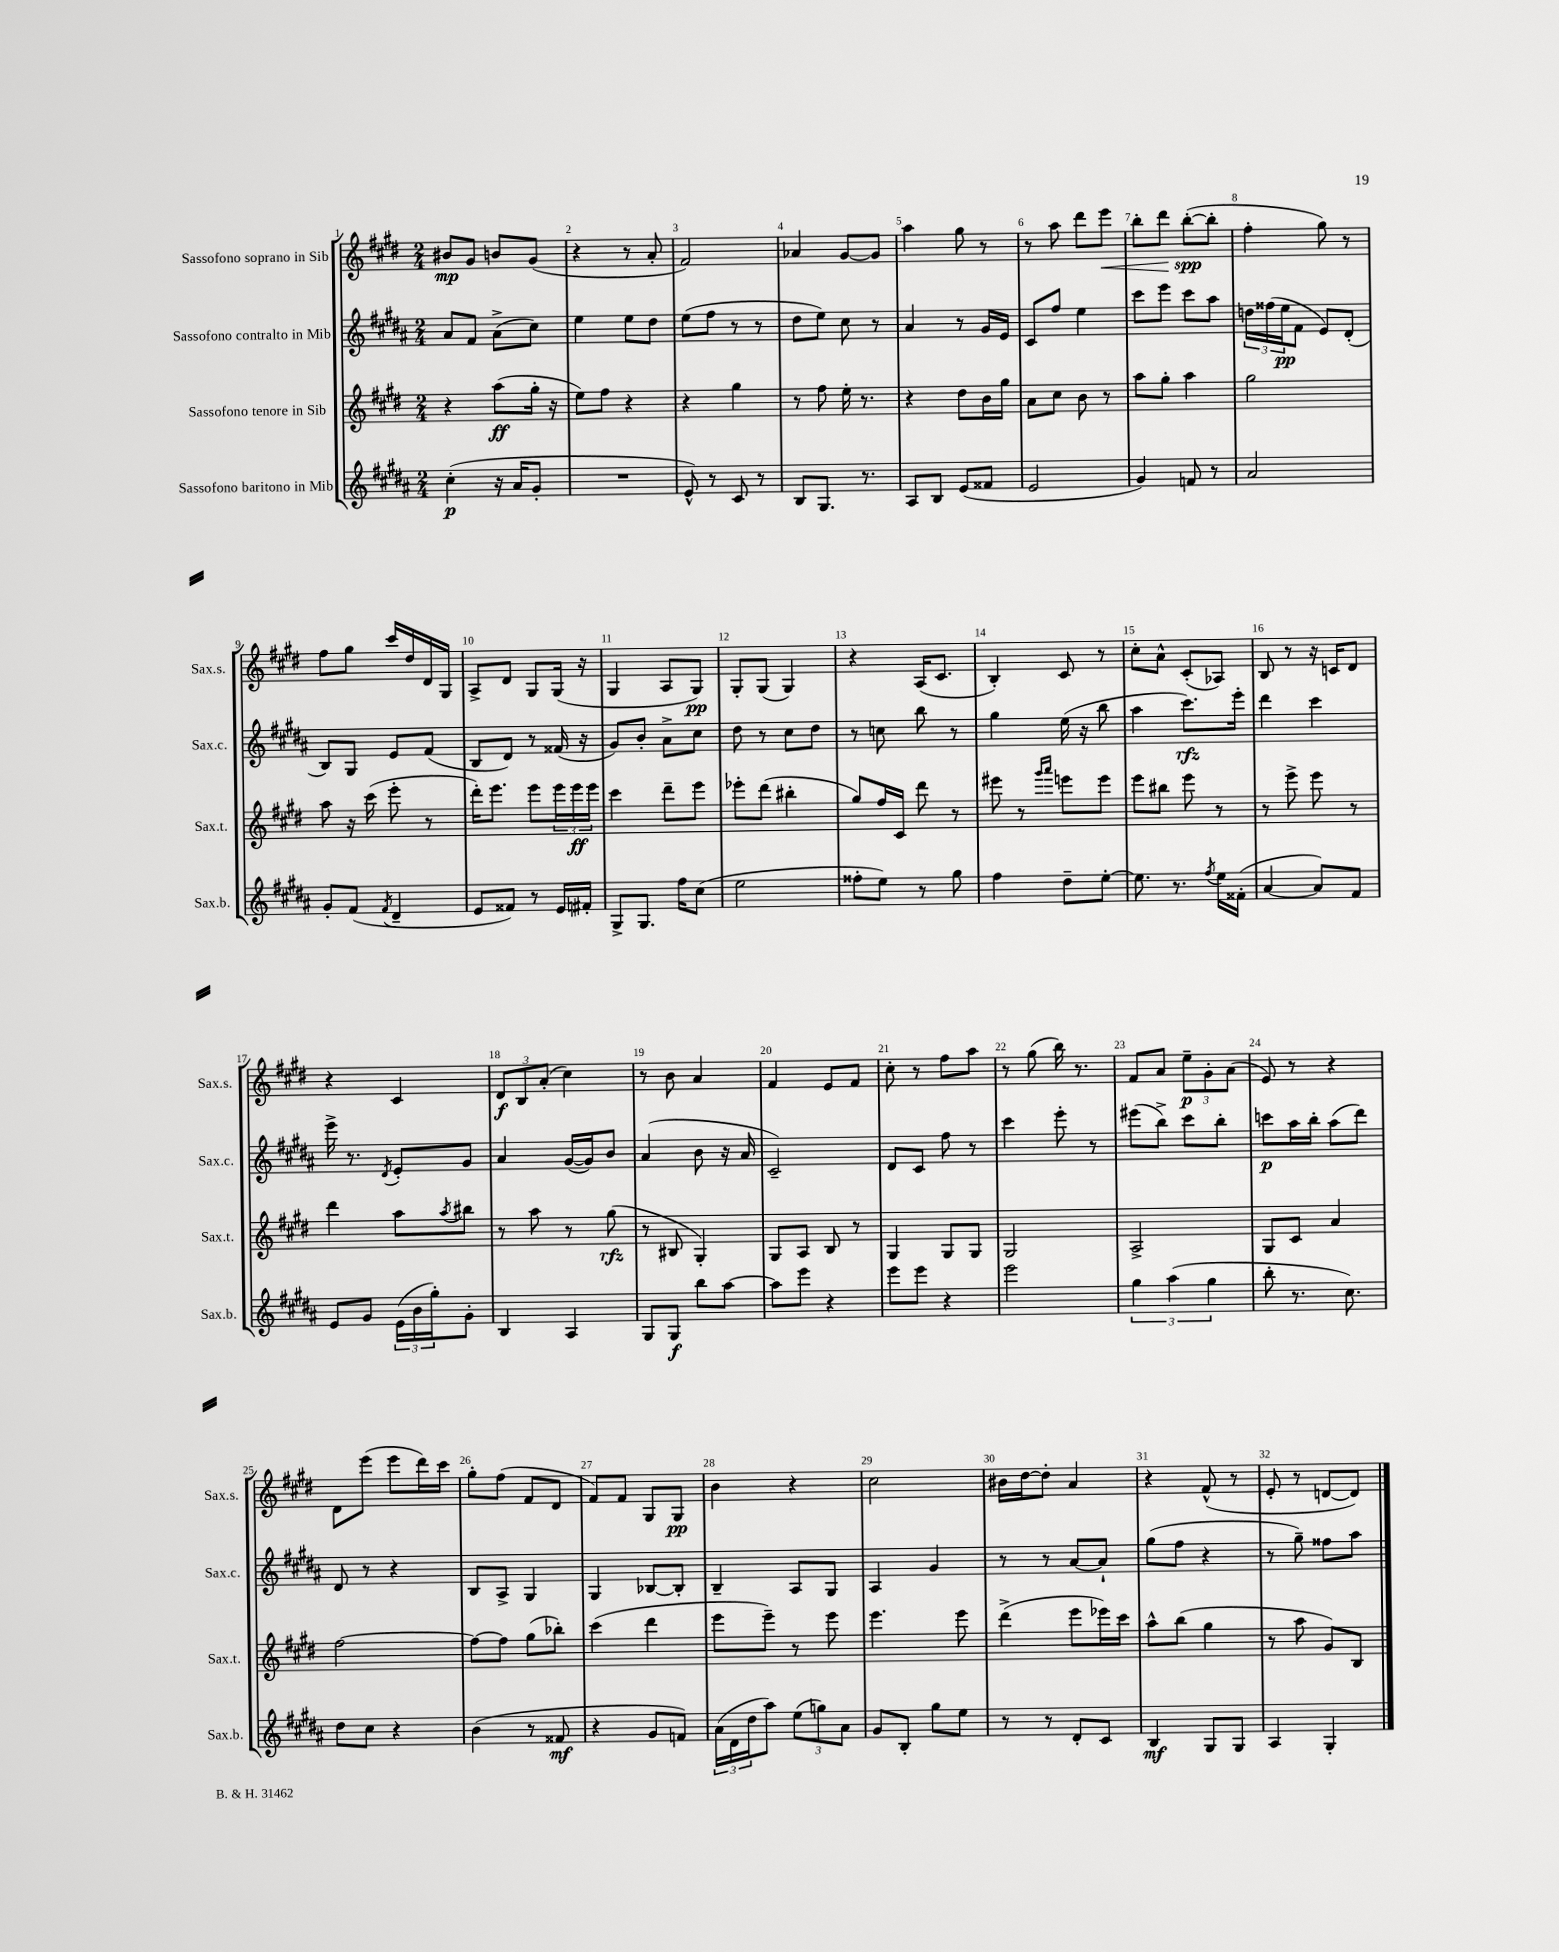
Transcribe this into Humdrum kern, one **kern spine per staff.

**kern	**dynam	**kern	**dynam	**kern	**dynam	**kern	**dynam
*part4	*part4	*part3	*part3	*part2	*part2	*part1	*part1
*staff4	*staff4	*staff3	*staff3	*staff2	*staff2	*staff1	*staff1
*I"Sassofono baritono in Mib	*	*I"Sassofono tenore in Sib	*	*I"Sassofono contralto in Mib	*	*I"Sassofono soprano in Sib	*
*I'Sax.b.	*	*I'Sax.t.	*	*I'Sax.c.	*	*I'Sax.s.	*
*clefG2	*	*clefG2	*	*clefG2	*	*clefG2	*
*k[f#c#g#d#a#]	*	*k[f#c#g#d#]	*	*k[f#c#g#d#a#]	*	*k[f#c#g#d#]	*
*M2/4	*	*M2/4	*	*M2/4	*	*M2/4	*
=1	=1	=1	=1	=1	=1	=1	=1
(4cc#'\	p	4r	.	8a#/L	.	8b#X/L	mp
.	.	.	.	8f#/J	.	8g#/J	.
16r	.	(8aa\L	ff	(8a#^\L	.	8bn/L	.
16a#/KL	.	.	.	.	.	.	.
8g#'/J	.	16gg#'\Jk	.	8cc#\J)	.	(8g#/J	.
.	.	16r	.	.	.	.	.
=2	=2	=2	=2	=2	=2	=2	=2
2r	.	8ee\L)	.	4ee\	.	4r	.
.	.	8ff#\J	.	.	.	.	.
.	.	4r	.	8ee\L	.	8r	.
.	.	.	.	8dd#\J	.	8a'/	.
=3	=3	=3	=3	=3	=3	=3	=3
8e^^/)	.	4r	.	(8ee\L	.	2f#/)	.
8r	.	.	.	8ff#\J	.	.	.
8c#/	.	4gg#\	.	8r	.	.	.
8r	.	.	.	8r	.	.	.
=4	=4	=4	=4	=4	=4	=4	=4
8B/L	.	8r	.	8dd#\L	.	4a-X/	.
8.G#/J	.	8ff#\	.	8ee\J)	.	.	.
.	.	16ee'\	.	8cc#\	.	[8g#/L	.
8.r	.	8.r	.	.	.	.	.
.	.	.	.	8r	.	8g#/J]	.
=5	=5	=5	=5	=5	=5	=5	=5
8A#/L	.	4r	.	4a#/	.	4aa\	.
8B/J	.	.	.	.	.	.	.
(8e/L	.	8dd#\L	.	8r	.	8gg#\	.
8f##X/J	.	16b\L	.	16g#/LL	.	8r	.
.	.	16gg#\JJ	.	16e/JJ	.	.	.
=6	=6	=6	=6	=6	=6	=6	=6
2e/	.	8a\L	.	8c#/L	.	8r	.
.	.	8cc#\J	.	8ff#/J	.	8aa\	.
.	.	8b\	.	4ee\	.	8ddd#\L	.
!	!	!	!	!	!	!	!LO:HP:b
.	.	8r	.	.	.	8eee\J	<
=7	=7	=7	=7	=7	=7	=7	=7
4g#/)	.	8aa\L	.	8ccc#\L	.	8bb'\L	.
.	.	8gg#'\J	.	8eee\J	.	8ddd#\J	.
8fn/	.	4aa\	.	8ccc#\L	.	([8bb'\L	[ spp
8r	.	.	.	8aa#\J	.	8bb'\J]	.
=8	=8	=8	=8	=8	=8	=8	=8
2a#/	.	2gg#\	.	24ddn\LL	.	4ff#'\	.
.	.	.	.	(24ff##X\	.	.	.
.	.	.	.	24ee\J	pp	.	.
.	.	.	.	8f#\J	.	.	.
.	.	.	.	8e/L)	.	8gg#\)	.
.	.	.	.	(8d#'/J	.	8r	.
!!LO:LB:g=z
=9	=9	=9	=9	=9	=9	=9	=9
8g#'/L	.	8aa\	.	8B/L)	.	8ff#\L	.
(8f#/J	.	16r	.	8G#/J	.	8gg#\J	.
.	.	(16ccc#\	.	.	.	.	.
8qf#/	.	.	.	.	.	.	.
4d#~/	.	8eee'\	.	8e/L	.	16ccc#/LL	.
.	.	.	.	.	.	16dd#/	.
.	.	8r	.	(8f#/J	.	16d#/	.
.	.	.	.	.	.	16G#/JJ	.
=10	=10	=10	=10	=10	=10	=10	=10
8e/L	.	16ddd#'\KL)	.	8B/L	.	8A^/L	.
.	.	8.eee\J	.	.	.	.	.
8f##X/J)	.	.	.	8d#/J)	.	8d#/J	.
8r	.	8eee\L	.	8r	.	8G#/L	.
16e/LL	.	24eee\L	.	(16f##X/	.	(16G#/Jk	.
.	.	24eee\	ff	.	.	.	.
16f#X'/JJ	.	.	.	16r	.	16r	.
.	.	24eee\JJ	.	.	.	.	.
=11	=11	=11	=11	=11	=11	=11	=11
8G#^/L	.	4ccc#\	.	8g#/L)	.	4G#/	.
8.G#/J	.	.	.	8b'/J	.	.	.
.	.	8ddd#~\L	.	8a#^\L	.	8A/L	.
16ff#\KL	.	.	.	.	.	.	.
(8cc#\J	.	8eee\J	.	8cc#\J	.	8G#/J)	pp
=12	=12	=12	=12	=12	=12	=12	=12
2ee\	.	8eee-X'\L	.	8dd#\	.	8G#'/L	.
.	.	(8ddd#\J	.	8r	.	(8G#/J	.
.	.	4bb#X'\	.	8cc#\L	.	4G#/)	.
.	.	.	.	8dd#\J	.	.	.
=13	=13	=13	=13	=13	=13	=13	=13
8ff##X'\L	.	8gg#/L)	.	8r	.	4r	.
8ee\J)	.	16ff#/L	.	8ccn\	.	.	.
.	.	16c#/JJ	.	.	.	.	.
8r	.	8ddd#\	.	8bb\	.	(16A/KL	.
.	.	.	.	.	.	8.c#/J	.
8gg#\	.	8r	.	8r	.	.	.
=14	=14	=14	=14	=14	=14	=14	=14
4ff#\	.	8eee#X\	.	4gg#\	.	4B'/)	.
.	.	8r	.	.	.	.	.
.	.	16qqggg#/LL	.	.	.	.	.
.	.	16qqaaa/JJ	.	.	.	.	.
8dd#~\L	.	8eeen\L	.	(16ee\	.	8c#/	.
.	.	.	.	16r	.	.	.
[8ee'\J	.	8eee\J	.	8bb\	.	8r	.
=15	=15	=15	=15	=15	=15	=15	=15
8.ee\]	.	8eee\L	.	4aa#\	.	8cc#'\L	.
.	.	8bb#X\J	.	.	.	8a^^\J	.
8.r	.	.	.	.	.	.	.
.	.	8eee\	.	8.ccc#\L)	rfz	(8c#'/L	.
8qff#/	.	.	.	.	.	.	.
16ee\LL	.	8r	.	.	.	8A-X/J)	.
(16f##X'\JJ	.	.	.	16eee'\Jk	.	.	.
=16	=16	=16	=16	=16	=16	=16	=16
[4a#/	.	8r	.	4ddd#\	.	8B/	.
.	.	8eee^\	.	.	.	8r	.
8a#/L])	.	8eee\	.	4ccc#\	.	16r	.
.	.	.	.	.	.	16cn/KL	.
8f#/J	.	8r	.	.	.	8d#/J	.
!!LO:LB:g=z
=17	=17	=17	=17	=17	=17	=17	=17
8e/L	.	4ddd#\	.	16eee^\	.	4r	.
.	.	.	.	8.r	.	.	.
8g#/J	.	.	.	.	.	.	.
.	.	.	.	8qd#/	.	.	.
(24e\LL	.	8aa\L	.	8e'/L	.	4c#/	.
24b\	.	.	.	.	.	.	.
24gg#'\J)	.	.	.	.	.	.	.
.	.	8qaa/	.	.	.	.	.
8g#'\J	.	8bb#X\J	.	8g#/J	.	.	.
=18	=18	=18	=18	=18	=18	=18	=18
4B/	.	8r	.	4a#/	.	12d#/L	f
.	.	.	.	.	.	12B/	.
.	.	8aa\	.	.	.	.	.
.	.	.	.	.	.	(12a'/J	.
4A#/	.	8r	.	([16g#/LL	.	4cc#\)	.
.	.	.	.	16g#/J])	.	.	.
.	.	(8gg#\	rfz	8b/J	.	.	.
=19	=19	=19	=19	=19	=19	=19	=19
8G#/L	.	8r	.	(4a#/	.	8r	.
8G#/J	f	8B#X/	.	.	.	8b\	.
8bb\L	.	4G#'/)	.	8b\	.	4a/	.
[8aa#\J	.	.	.	16r	.	.	.
.	.	.	.	16a#/	.	.	.
=20	=20	=20	=20	=20	=20	=20	=20
8aa#\L]	.	8G#/L	.	2c#~/)	.	4f#/	.
8eee\J	.	8A/J	.	.	.	.	.
4r	.	8B/	.	.	.	8e/L	.
.	.	8r	.	.	.	8f#/J	.
=21	=21	=21	=21	=21	=21	=21	=21
8eee\L	.	4G#/	.	8d#/L	.	8cc#'\	.
8eee\J	.	.	.	8c#/J	.	8r	.
4r	.	8G#/L	.	8ff#\	.	8ff#\L	.
.	.	8G#/J	.	8r	.	8aa\J	.
=22	=22	=22	=22	=22	=22	=22	=22
2eee\	.	2G#/	.	4ccc#\	.	8r	.
.	.	.	.	.	.	(8gg#\	.
.	.	.	.	8eee'\	.	16bb\)	.
.	.	.	.	.	.	8.r	.
.	.	.	.	8r	.	.	.
=23	=23	=23	=23	=23	=23	=23	=23
6gg#\	.	2A^/	.	(8eee#X\L	.	8f#/L	.
.	.	.	.	8bb^\J)	.	8a/J	.
(6aa#\	.	.	.	.	.	.	.
.	.	.	.	8ccc#\L	.	12ee~\L	p
6gg#\	.	.	.	.	.	12g#'\	.
.	.	.	.	8bb'\J	.	.	.
.	.	.	.	.	.	(12a\J	.
=24	=24	=24	=24	=24	=24	=24	=24
8bb'\	.	8G#/L	.	8cccn\L	p	8e/)	.
8.r	.	8c#/J	.	16aa#\L	.	8r	.
.	.	.	.	16bb'\JJ	.	.	.
.	.	4a/	.	(8aa#\L	.	4r	.
8.cc#\)	.	.	.	.	.	.	.
.	.	.	.	8ddd#\J)	.	.	.
!!LO:LB:g=z
=25	=25	=25	=25	=25	=25	=25	=25
8dd#\L	.	[2ff#\	.	8d#/	.	8d#\L	.
8cc#\J	.	.	.	8r	.	(8eee\J	.
4r	.	.	.	4r	.	8eee\L	.
.	.	.	.	.	.	16ddd#\L)	.
.	.	.	.	.	.	16ccc#\JJ	.
=26	=26	=26	=26	=26	=26	=26	=26
(4b\	.	8ff#\L_	.	8B/L	.	8gg#'\L	.
.	.	8ff#\J]	.	8A#^/J	.	(8ff#\J	.
8r	.	(8gg#\L	.	4G#/	.	8f#/L	.
8f##X/	mf	8bb-X'\J)	.	.	.	8d#/J	.
=27	=27	=27	=27	=27	=27	=27	=27
4r	.	(4ccc#\	.	4G#/	.	8f#/L)	.
.	.	.	.	.	.	8f#/J	.
8g#/L	.	4ddd#\	.	[8B-X/L	.	8G#/L	.
8fn/J)	.	.	.	8B-'/J]	.	8G#/J	pp
=28	=28	=28	=28	=28	=28	=28	=28
(24a#\LL	.	8eee\L	.	4B~/	.	4b\	.
24d#\	.	.	.	.	.	.	.
24dd#\J	.	.	.	.	.	.	.
8aa#\J)	.	8eee~\J)	.	.	.	.	.
(12ee\L	.	8r	.	8A#/L	.	4r	.
12ggn\)	.	.	.	.	.	.	.
.	.	8eee\	.	8G#/J	.	.	.
12a#\J	.	.	.	.	.	.	.
=29	=29	=29	=29	=29	=29	=29	=29
8g#/L	.	4.eee\	.	4A#/	.	2cc#\	.
8B'/J	.	.	.	.	.	.	.
8gg#\L	.	.	.	4g#/	.	.	.
8ee\J	.	8eee\	.	.	.	.	.
=30	=30	=30	=30	=30	=30	=30	=30
8r	.	(4ddd#^\	.	8r	.	16b#X\LL	.
.	.	.	.	.	.	[16dd#\J	.
8r	.	.	.	8r	.	8dd#'\J]	.
8d#'/L	.	8eee\L	.	[8a#/L	.	4a/	.
8c#/J	.	16eee-X\L)	.	8a#`/J]	.	.	.
.	.	16ccc#\JJ	.	.	.	.	.
=31	=31	=31	=31	=31	=31	=31	=31
4B/	mf	8aa^^\L	.	(8gg#\L	.	4r	.
.	.	(8bb\J	.	8ff#\J	.	.	.
8G#/L	.	4gg#\	.	4r	.	(8f#^^/	.
8G#/J	.	.	.	.	.	8r	.
=32	=32	=32	=32	=32	=32	=32	=32
4A#/	.	8r	.	8r	.	8e'/	.
.	.	8aa\	.	8gg#~\)	.	8r	.
4G#'/	.	8g#/L)	.	8ff##X\L	.	[8dn/L	.
.	.	8B/J	.	8aa#\J	.	8d/J])	.
==	==	==	==	==	==	==	==
*-	*-	*-	*-	*-	*-	*-	*-
